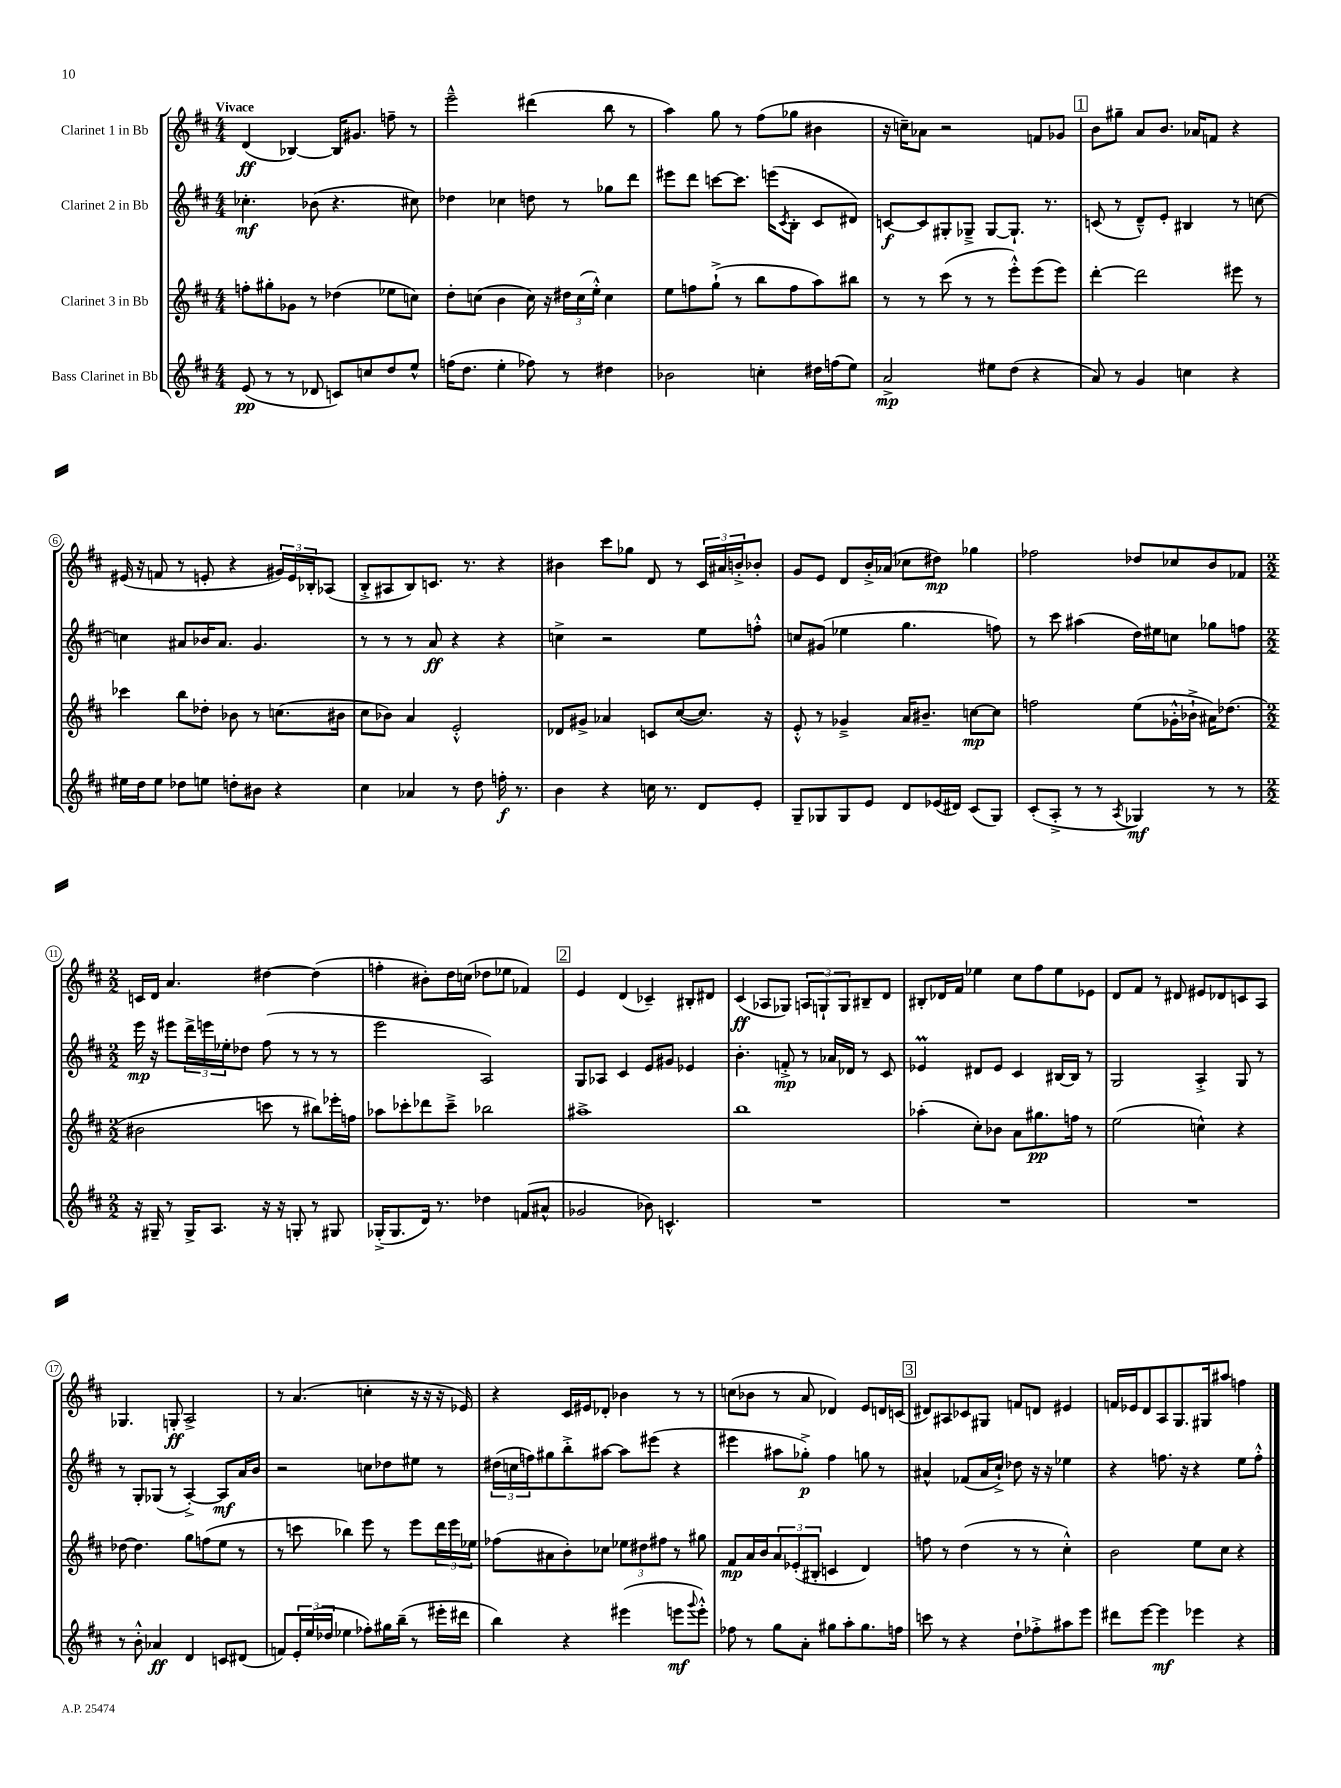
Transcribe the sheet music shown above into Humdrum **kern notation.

**kern	**kern	**kern	**kern
*staff4	*staff3	*staff2	*staff1
*clefG2	*clefG2	*clefG2	*clefG2
*k[f#c#]	*k[f#c#]	*k[f#c#]	*k[f#c#]
*M4/4	*M4/4	*M4/4	*M4/4
(8e/	8ff'\L	4.cc-'\	(4d/
8r	8gg#'\	.	.
8r	8g-\J	.	[4B-/)
8d-/	8r	(8b-\	.
8c/L)	(4dd-\	4.r	16B-/]LK
.	.	.	8.g#/J
8cc/	.	.	.
8dd/	8ee-\L	.	8ff~\
8ee^^/J	8cc\J)	8cc#\)	8r
=	=	=	=
(16ff\LK	8dd'\L	4dd-\	2eee~^^\
8.dd\J	.	.	.
.	(8cc\J	.	.
4ee'\	4b\	4cc-\	.
8ff-\)	16cc\)	8dd\	(4ddd#\
.	16r	.	.
8r	24dd#\LL	8r	.
.	(24cc\	.	.
.	24ee'^^\JJ)	.	.
4dd#\	4cc\	8gg-\L	8bb\
.	.	8ddd\J	8r
=	=	=	=
2b-\	8ee\L	8eee#\L	4aa\)
.	8ff\	8ddd\J	.
.	(8gg`^\J	[8ccc\L	8gg\
.	8r	8.ccc\]J	8r
4cc'\	8bb\L	.	(8ff#\L
.	.	(16eee\LK	.
.	.	8qc#/	.
.	8ff\	8B'\J	8gg-\J
16dd#\LL	8aa\)	8c#/L	4b#\
(16ff\J	.	.	.
8ee\J)	8bb#\J	8d#/J)	.
=	=	=	=
2a^/	8r	[8c/L	16r
.	.	.	16cc~\LK)
.	8r	8c/]	8a-\J
.	(8ccc#\	8G#'/	2r
.	8r	8G-~^/J	.
8ee#\L	8r	[8G-/L	.
(8dd\J	8eee'^^\L)	8.G-`/]J	.
4r	(8eee\	.	8f/L
.	.	8.r	.
.	8eee\J)	.	8g-/J
=	=	=	=
8a/)	[4ddd'\	(8c/	8b\L
8r	.	8r	8gg#~\J
4g/	2ddd\]	8d~^^/L)	8a/L
.	.	8e'/J	8.b/J
4cc\	.	4B#/	.
.	.	.	16a-/LK
.	.	.	8f/J
4r	8eee#\	8r	4r
.	8r	[8cc\	.
=	=	=	=
16ee#\LL	4ccc-\	4cc\]	(16e#/
16dd\J	.	.	16r
8ee#\J	.	.	8f/
8dd-\L	8bb\L	8a#/L	8r
8ee\J	8dd-'\J	16b-/K	8e'/
.	.	8.a#/J	.
8dd'\L	8b-\	.	4r
8b#\J	8r	4.g/	.
4r	(8.cc\L	.	24g#/LL)
.	.	.	24e/
.	.	.	24B-'/J
.	.	.	(8A-/J
.	16b#\Jk	.	.
=	=	=	=
4cc#\	8cc#\L	8r	8B'^/L
.	8b-\J)	8r	8A#/
4a-/	4a/	8r	8B/)
.	.	8a/	8.c/J
8r	2e'^^/	4r	.
.	.	.	8.r
8dd\	.	.	.
16ff'\	.	4r	4r
8.r	.	.	.
=	=	=	=
4b\	8d-/L	4cc^\	4b#\
.	8g#^/J	.	.
4r	4a-/	2r	8ccc#\L
.	.	.	8gg-\J
16cc\	8c/L	.	8d/
8.r	.	.	.
.	([8cc#/	.	8r
8d/L	8.cc#/]J)	8ee\L	24c#/LL
.	.	.	24a#/
.	.	.	24b'^/J
8e'/J	.	8ff'^^\J	8b-'/J
.	16r	.	.
=	=	=	=
8G~/L	8e'^^/	8cc/L	8g/L
8G-/	8r	(8g#/J	8e/J
8G-/	4g-~^/	4ee-\	8d/L
8e/J	.	.	16b'^/L
.	.	.	(16a-/JJ
8d/L	16a/LK	4.gg\	8cc-\L
.	8.b#~/J	.	.
(16e-/L	.	.	8dd#\J)
16d#/JJ)	.	.	.
(8c#/L	[8cc\L	.	4gg-\
8G-/J)	8cc\]J	8ff\)	.
=	=	=	=
(8c#'/L	2ff\	8r	2ff-\
8A'^/J	.	8ccc#\	.
8r	.	(4aa#\	.
8r	.	.	.
8qA/	.	.	.
4G-/)	(8ee\L	16dd\LL)	8dd-/L
.	.	16ee#\J	.
.	16g-'^^\L	8cc\J	8cc-/
.	16b-`^\JJ	.	.
8r	16a#\LK)	8gg-\L	8b/
.	(8.dd-\J	.	.
8r	.	8ff\J	8f-/J
=	=	=	=
*M2/2	*M2/2	*M2/2	*M2/2
16r	2b#\	16eee\	16c/LL
16G#~/	.	16r	16d/JJ
8r	.	8eee#\L	4.a/
16G#^/LK	.	24ddd^\L	.
.	.	24eee\	.
8.A/J	.	.	.
.	.	24ee-'\J	.
.	.	8dd-\J	.
16r	8ccc\	(8ff#\	[4dd#\
16r	.	.	.
8G'/	8r	8r	.
8r	8bb#\L)	8r	(4dd#\]
8G#/	16eee-'\L	8r	.
.	16ff\JJ	.	.
=	=	=	=
(16G-'^/LK	8aa-\L	2eee\	4ff'\
8.G-/	.	.	.
.	8ccc-'\	.	.
16d/Jk)	8ddd-\	.	8b#'\L)
8.r	.	.	.
.	8ccc-~^\J	.	16dd\L
.	.	.	(16cc\JJ
4dd-\	2bb-\	2A/)	8dd-\L
.	.	.	8ee-\J
(8f/L	.	.	4f-/)
8a#^^/J	.	.	.
=	=	=	=
2g-/	1aa#^	8G/L	4e/
.	.	8A-/J	.
.	.	4c#/	(4d/
8b-\)	.	8e/L	4c-~/)
4.c^^/	.	8g#/J	.
.	.	4e-/	8B#'/L
.	.	.	8d#/J
=	=	=	=
1r	1bb	4.b'\	(4c#/
.	.	.	8A-/L
.	.	8f'^/	8G-/J)
.	.	8r	12A/L
.	.	.	12G`/
.	.	16a-/LL	.
.	.	.	12G/
.	.	16d-/JJ	.
.	.	8r	8B#~/
.	.	8c#/	8d/J
=	=	=	=
1r	(4aa-'\	4e-/	8B#'/L
.	.	.	16d-/L
.	.	.	16f#/JJ
.	8cc#'\L)	8d#/L	4ee-\
.	8b-\J	8e-/J	.
.	8a\L	4c#/	8cc#\L
.	8.gg#\	.	8ff#\
.	.	[16B#/LL	8ee-\
.	16ff\Jk	16B#/]JJ	.
.	8r	8r	8e-\J
=	=	=	=
1r	(2ee\	2G/	8d/L
.	.	.	8f#/J
.	.	.	8r
.	.	.	8d#/
.	4cc^^\)	4A'^/	8e#/L
.	.	.	8d-/
.	4r	8G/	8c/
.	.	8r	8A/J
=	=	=	=
8r	[8dd-\	8r	4.G-/
8b'^^\	4.dd-\]	8G'/L	.
4a-/	.	(8G-/J	.
.	.	8r	8G'/
4d/	8gg\L	[4A'^/)	2A^/
.	(8ff\	.	.
8c/L	8ee\J	8A/]L	.
(8d#/J	8r	16a/L	.
.	.	16b/JJ	.
=	=	=	=
8f/L)	8r	2r	8r
24e'/L	8ccc\	.	(4.a/
(24ee/	.	.	.
24dd-/JJ	.	.	.
4ee-\	4bb-\)	.	.
8ff-'\L)	8eee\	8cc\L	4cc'\
16gg#\L	8r	8dd-\	.
(16bb~\JJ	.	.	.
8r	8eee\L	8ee#\J	16r
.	.	.	16r
16eee#'\LL	24ddd\L	8r	16r
.	24eee\	.	.
16ddd#\JJ	.	.	16e-/)
.	24ee-\JJ	.	.
=	=	=	=
4bb\)	(8ff-\L	(24dd#\LL	4r
.	.	24cc\	.
.	.	24ff\J)	.
.	8a#\	8gg#\	.
4r	8b'\)	8bb'^\	16c#/LL
.	.	.	16e#/J
.	8cc-\J	[8aa#\J	8d-'/J
(4eee#\	12ee-\L	8aa#\]L	4b-\
.	12dd#\	.	.
.	.	(8eee#\J	.
.	12ff#\J	.	.
8eee\L	8r	4r	8r
8qqggg/	.	.	.
8eee'^^\J)	8gg#\	.	8r
=	=	=	=
8ff-\	8f#/L	4eee#\	(8cc\L
8r	16a/L	.	8b-\J
.	16b/J	.	.
8gg\L	12a/	8aa#\L	8r
.	(12e-'/	.	.
8a'\J	.	8gg-'^\J)	8a/
.	12B#'/J	.	.
8gg#\L	4c/	4ff#\	4d-/)
8aa'\	.	.	.
8.gg#\	4d/)	8gg\	8e/L
.	.	8r	16d/L
16ff\Jk	.	.	(16c/JJ
=	=	=	=
8ccc\	8ff\	4a#^^/	8d#/L)
8r	8r	.	8A#/
4r	(4dd\	(8f-/L	8c-/
.	.	16a#/L	8G#/J
.	.	16cc#`^/JJ)	.
8dd`\L	8r	8dd-\	8f/L
8ff-'^\	8r	16r	8d/J
.	.	16r	.
8aa#\	4cc#'^^\)	4ee-\	4e#/
8eee\J	.	.	.
=	=	=	=
8ddd#\L	2b\	4r	16f/LL
.	.	.	16e-/J
[8eee\J	.	.	8d/
4eee\]	.	8.ff\	8A/
.	.	.	8.G/
.	.	16r	.
4eee-\	8ee\L	4r	.
.	.	.	16G#/k
.	8cc#\J	.	8aa#/J
4r	4r	8ee\L	4ff\
.	.	8ff'^^\J	.
==	==	==	==
*-	*-	*-	*-
